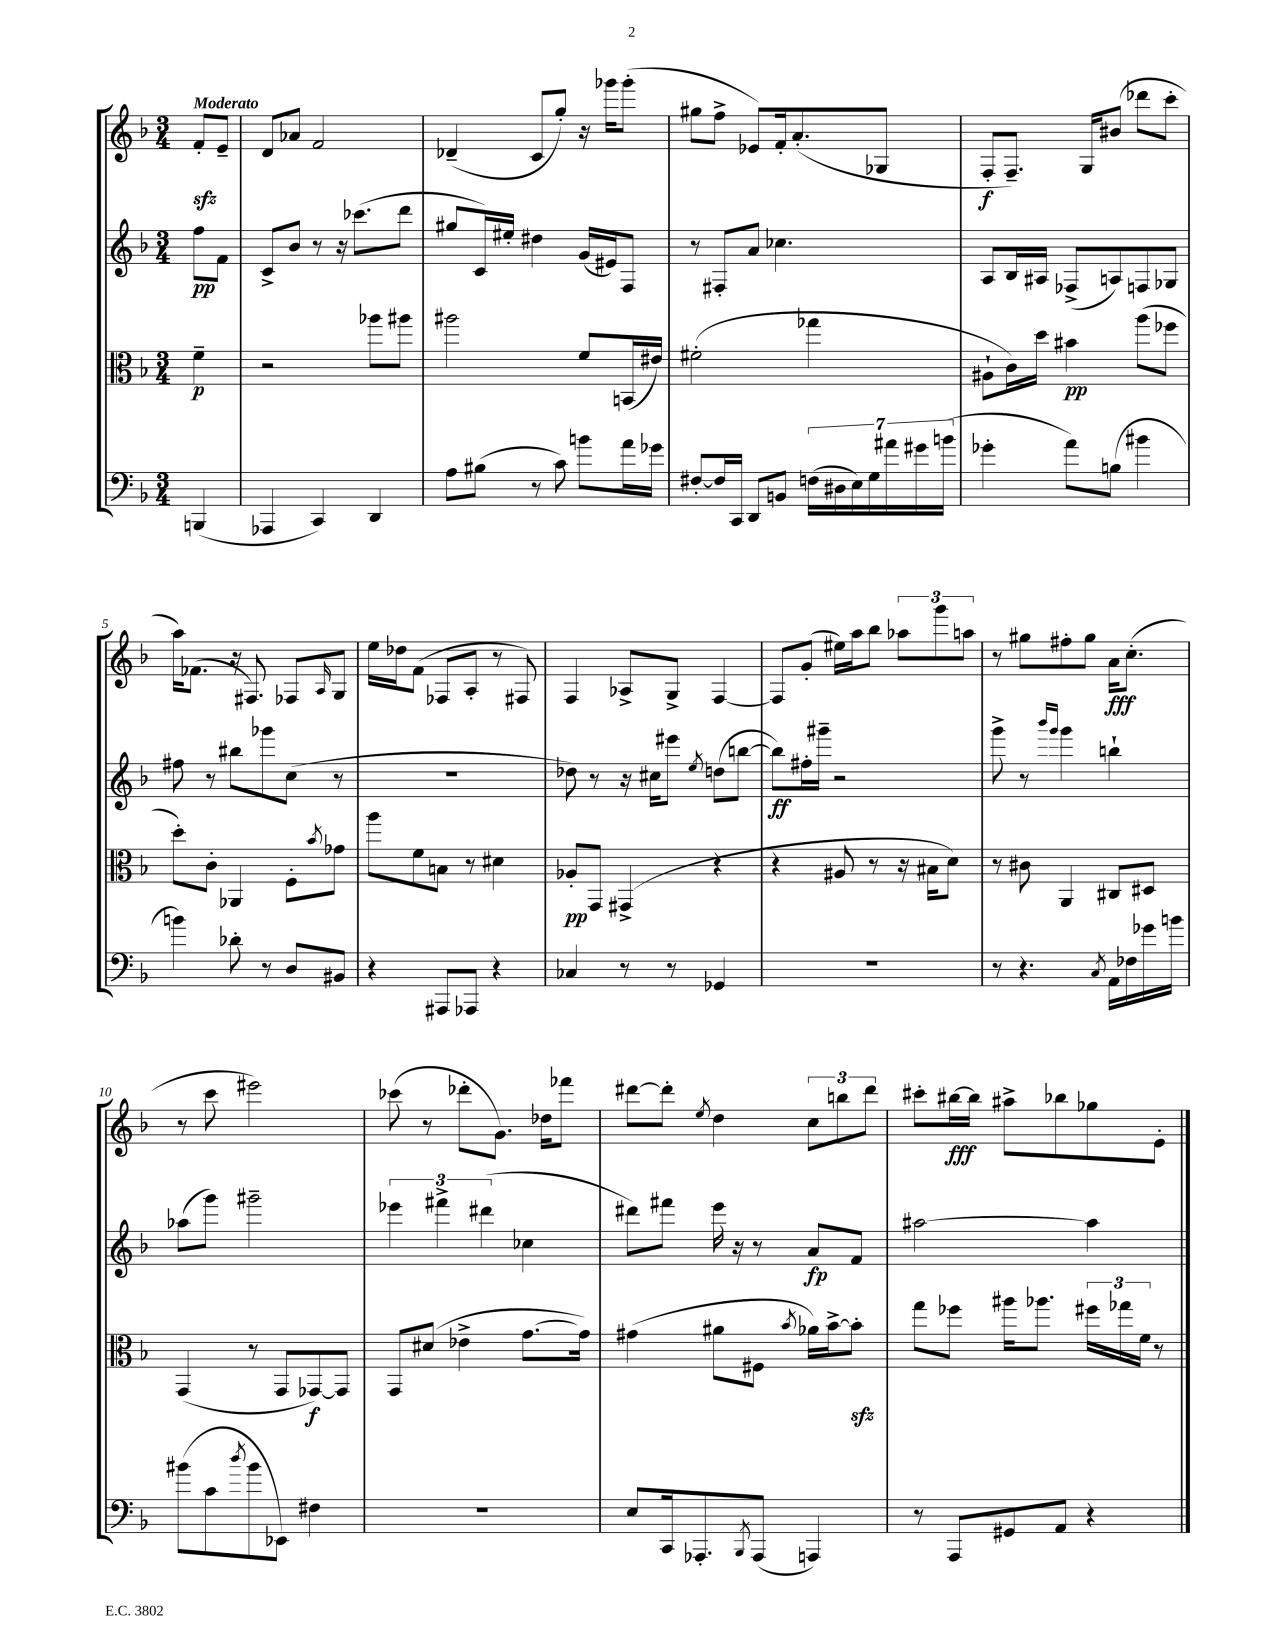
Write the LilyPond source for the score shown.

<<
\new StaffGroup <<
\new Staff = "s0" {
    \clef treble \key f \major \numericTimeSignature \time 3/4 \partial 4 \tempo "Moderato"
    f'8-.\sfz e'8-- |
    d'8 aes'8 f'2 |
    des'4--( c'8 g''8-.) r16 ges'''16 ges'''8-.( |
    gis''8 f''8-> ees'8) f'16-. a'8.-.( ges8 |
    f8-.\f f8.--) g16 bis'8( des'''8 c'''8-. |
    a''16) fes'8.( r16 fis8.) fes8 \grace { a16 } g8 |
    e''16 des''16 f'8( fes8 a8-. r8 fis8) |
    f4 aes8-> g8-> f4~ |
    f8 g'8-.( eis''16) a''16 bes''8 \tuplet 3/2 { aes''8 g'''8 a''8 } |
    r8 gis''8 fis''8-. gis''8 a'16\fff c''8.-.( |
    r8 c'''8 eis'''2) |
    ces'''8( r8 des'''8-. g'8.) des''16 fes'''8 |
    dis'''8~ dis'''8-. \acciaccatura { e''8 } d''4 \tuplet 3/2 { c''8 b''8 dis'''8 } |
    cis'''8-. bis''16~\fff bis''16 ais''8-> bes''8 ges''8 e'8-. \bar "|." |
}
\new Staff = "s1" {
    \clef treble \key f \major \numericTimeSignature \time 3/4 \partial 4
    f''8\pp f'8 |
    c'8-> bes'8 r8 r16 ces'''8.( d'''8 |
    gis''8 c'16) eis''16-. dis''4 g'16( eis'16) f8 |
    r8 fis8-. a'8 ces''4. |
    a8 bes16 ais16 fes8->( a8) f8 ges8 |
    fis''8 r8 bis''8 ges'''8 c''8( r8 |
    R2. |
    des''8) r8 r16 cis''16 eis'''8 \acciaccatura { e''8 } d''8( b''8~ |
    b''8\ff) fis''16-. gis'''16-- r2 |
    g'''8-> r8 \grace { bes'''16 g'''16 } g'''4 b''4-! |
    aes''8( g'''8) gis'''2-- |
    \tuplet 3/2 { ees'''4 fis'''4-> dis'''4( } ces''4 |
    dis'''8) fis'''8 e'''16 r16 r8 a'8\fp f'8 |
    ais''2~ ais''4 \bar "|." |
}
\new Staff = "s2" {
    \clef alto \key f \major \numericTimeSignature \time 3/4 \partial 4
    f'4--\p |
    r2 aes''8 ais''8 |
    ais''2 f'8 b,16( eis'16) |
    fis'2-.( ges''4 |
    ais8-! c'16) d''16 bis'4\pp a''8( fes''8 |
    d''8-.) c'8-. aes,4 f8-. \acciaccatura { bes'8 } ges'8 |
    a''8 f'8 b8 r8 dis'4 |
    aes8-.\pp g,8 gis,4->( r4 |
    r4 ais8 r8 r16 bis16 d'8) |
    r8 cis'8 a,4 cis8 dis8 |
    g,4( r8 g,8 ges,8~\f) ges,8 |
    g,8 dis'8( ees'4-> g'8.~ g'16) |
    gis'4( ais'8 fis8 \acciaccatura { bes'8 } aes'16) bes'16~-> bes'8-.\sfz |
    g''8 fes''8 ais''16 aes''8. \tuplet 3/2 { fis''16 ges''16 f'16 } r8 \bar "|." |
}
\new Staff = "s3" {
    \clef bass \key f \major \numericTimeSignature \time 3/4 \partial 4
    b,,4( |
    aes,,4 c,4) d,4 |
    a8 bis8( r8 c'8) b'8 a'16 ges'16 |
    fis8~-. fis16 c,16 d,8 b,8 \tuplet 7/4 { f16( dis16 e16) g16 ais'16 gis'16 b'16( } |
    ges'4-. a'8) b8( bis'4 |
    b'4) des'8-. r8 d8 bis,8 |
    r4 ais,,8 aes,,8 r4 |
    ces4 r8 r8 ges,4 |
    R2. |
    r8 r4. \acciaccatura { c8 } a,16 fes16 ges'16 b'16 |
    bis'8( c'8 \acciaccatura { d''8 } bis'8 ees,8) fis4 |
    R2. |
    e8 c,16 aes,,8.-. \acciaccatura { bes,,8 } aes,,8( a,,4) |
    r8 a,,8 gis,8 a,8 r4 \bar "|." |
}
>>
>>
